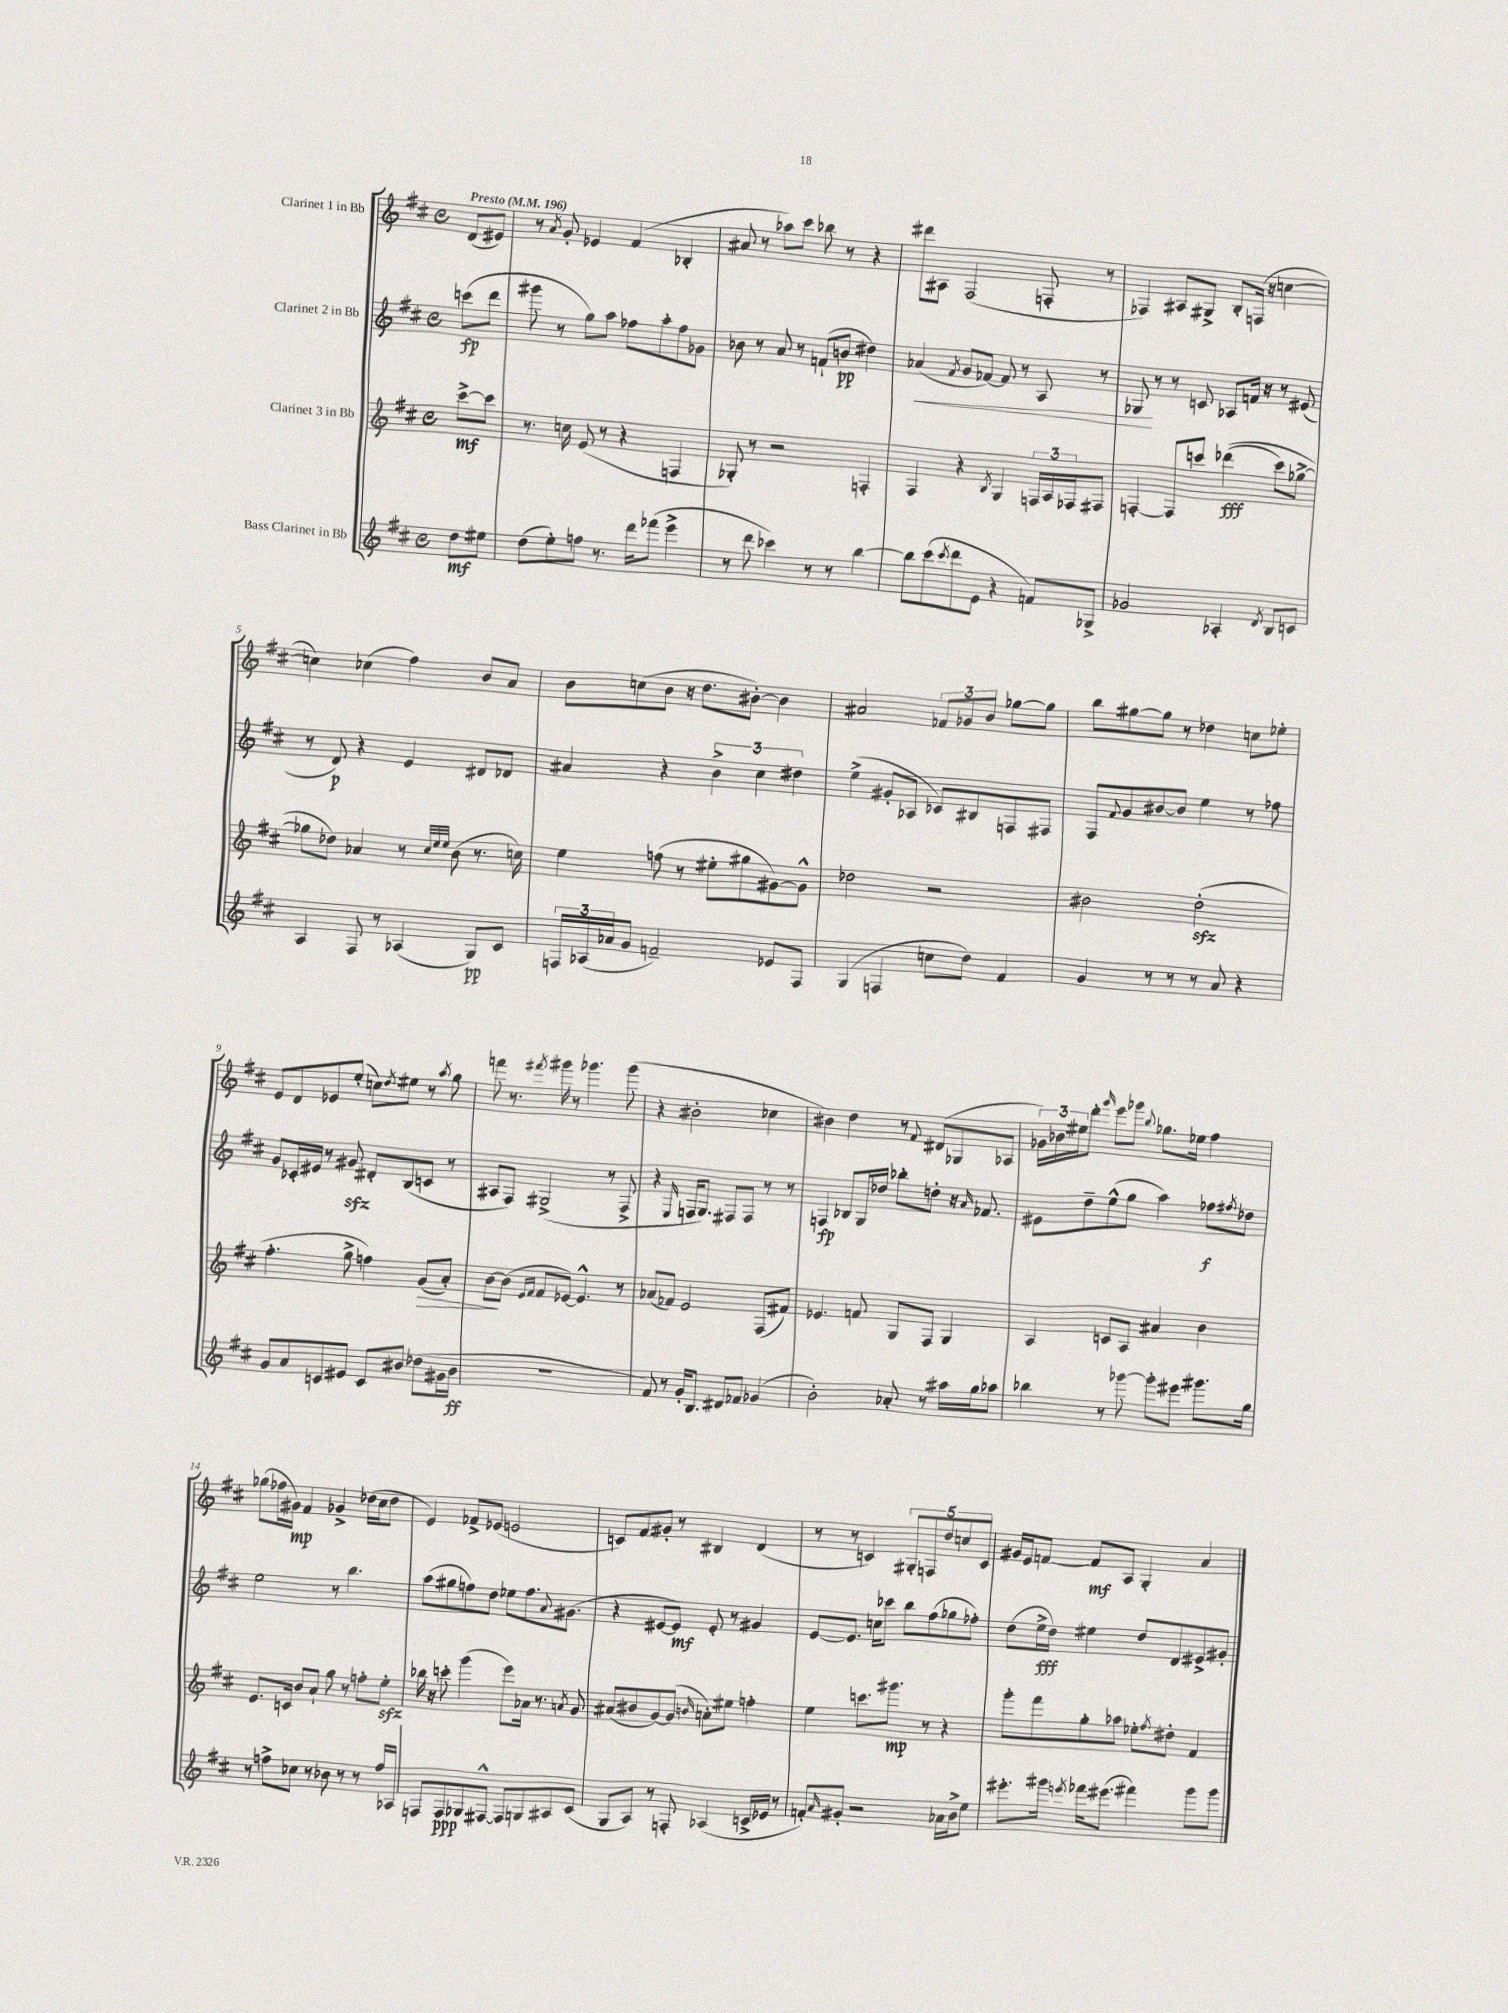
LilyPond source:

<<
\new StaffGroup <<
\new Staff = "s0" \with { instrumentName = "Clarinet 1 in Bb" } {
    \clef treble \key d \major \defaultTimeSignature \time 4/4 \partial 4 \tempo "Presto" 4 = 196
    d'8( eis'8) |
    r8 \acciaccatura { a'8 } g'8-. ees'4 fis'4( bes4-. |
    ais'8 r8 aes''8) cis'''8 bes''8 r8 r4 |
    dis'''8 ais8 fis2( f8-. r8 |
    fes4) ais8 gis8-> b8-. f16( r16 c''4~ |
    c''4) ces''4( fis''4) b'8 a'8 |
    b'8 c''8( b'8 r16 d''8. bis'8~-.) bis'4 |
    ais'2 \tuplet 3/2 { fes'8 ges'8 b'8 } ges''8~ ges''8 |
    b''8 gis''8~ gis''8 r8 des''4 c''8 ees''8-. |
    e'8 d'8 ees'8 e''8-.( c''8) \acciaccatura { d''8 } eis''8 r8 \acciaccatura { a''8 } g''8 |
    f'''8 r8. \acciaccatura { fis'''8 } gis'''16 r8 ges'''4. ges'''8( |
    r4 bis'2-. ces''4 |
    bis'4) d''4 r8 \appoggiatura { fis'8 } dis'8( ges8 aes8 |
    \tuplet 3/2 { ges'16) bes'16 eis''16 } d'''8-. \grace { g'''16 } e'''8 ges'''8 \appoggiatura { b''8 } ges''8. ees''16 fis''4 |
    ges''8( fes''16 gis'16\mp) fis'4 ges'4-> des''16( cis''16 des''8 |
    e'4) fes'8-> ees'8( e'2 |
    c'8) fis'8 gis'8-. r8 bis4 d'4( |
    r8 r8 c'4) \tuplet 5/4 { gis8-. f8 d''8 c''8 c'8 } |
    gis'16 e'16 f'8~ f'8\mf a8 g4-. a'4 \bar "|." |
}
\new Staff = "s1" \with { instrumentName = "Clarinet 2 in Bb" } {
    \clef treble \key d \major \defaultTimeSignature \time 4/4 \partial 4
    c'''8\fp( d'''8 |
    gis'''8 r8 g''8) a''8 fes''8 a''8-. fes''8 ges'8 |
    bes'8 r8 a'8 r8 f'8-!( b'8\pp dis''4) |
    aes'4\<( \acciaccatura { fis'8 } g'8 fes'8~) fes'8 r8 a8 r8 |
    ges8\! r8 r8 c'8 aes8 f'16 r16 r8 eis'8( |
    r8 d'8\p) r4 e'4 dis'8 des'8 |
    ais'4 r4 \tuplet 3/2 { b'4-> cis''4 dis''4 } |
    e''4->( gis'8-. aes8 ces'8) bis8 f8 fis8 |
    fis8 \appoggiatura { fis'8 } g'8 bis'8~ bis'8 e''4 r8 fes''8 |
    g'8 ces'16-. eis'16 r8 gis'8\sfz dis'8-. b8( c'8 r8 |
    ais8 fis8) gis2->( r8 fis8-> |
    r4 \grace { e16 } f16 g8.) fis8 fis8 r8 r8 |
    f4\fp bes8 g16 des''16 bes''8-. d''8-. r16 \grace { a'16 } fes'8. |
    eis'8 d''8-- e''8-^( g''8 a''4) fes''8\f \acciaccatura { fis''8 } des''8 |
    e''2 r8 b''4. |
    a''8( gis''8 f''8) d''8 ees''8 f''8. \appoggiatura { a'8 } gis'8.( |
    r4 eis'8~ eis'8\mf) eis'8-. r8 gis'4 |
    e'8~ e'8. c''16 ces'''8 b''8 fis''8( ges''8 fes''8-.) |
    d''8( e''16->\fff d''16) eis''4 d''8 d'8 eis'8-> gis'8-. \bar "|." |
}
\new Staff = "s2" \with { instrumentName = "Clarinet 3 in Bb" } {
    \clef treble \key d \major \defaultTimeSignature \time 4/4 \partial 4
    cis'''8~->\mf cis'''8 |
    r8. c''16 e'8( r8 r4 f4 |
    ges8-.) r8 r2 f4-. |
    fis4 r4 \acciaccatura { b8 } g4 \tuplet 3/2 { f16 a16 fes16 } fis8 |
    f4~-. f8 c'''8 des'''4\fff(\( c'''8) ges''8~-> |
    ges''8 des''8\) aes'4 r8 \grace { cis''32 e''32 e''32 } b'8( r8. c''16) |
    e''4 f''8( r8 eis''8-. gis''8 gis'8~) gis'8-^ |
    des''2 r2 |
    bis'2 d''2-.\sfz( |
    fis''4.-. g''8-> f''4) g'8\>( a'8-.) |
    b'8~\! b'8( \grace { e'16 fis'16 } fis'8 ees'8~) ees'4.-^ r8 |
    aes'8( fes'8) e'2 fis8( fis'8) |
    ees'4. f'8 g8 fis8 g4 |
    a4 c'8 a8 ais'4 b'4 |
    e'8. c'16 b'8 a'8-! g''8 r8 f''8-. e''8-.\sfz |
    bes''16 r16 c'''8-. g'''4( e'''8) aes'16 r8. \acciaccatura { a'8 } g'8 |
    ais'8( bis'8 g'8~) g'8( \grace { b'16 } a'8-.) eis''8 f''4-. |
    e''4 c'''8. gis'''8.\mp r8 r4 |
    g'''8-. fis'''8 g''8-. aes''8 ees''8-. \acciaccatura { fis''8 } dis''8-. fis'4 \bar "|." |
}
\new Staff = "s3" \with { instrumentName = "Bass Clarinet in Bb" } {
    \clef treble \key d \major \defaultTimeSignature \time 4/4 \partial 4
    d''8\mf eis''8 |
    d''8( e''8-.) f''8 r8. d'''16 fes'''8( e'''4-> |
    r8 d'''8 ces'''4) r8 r8 b''4~ |
    b''8 cis'''8( \acciaccatura { cis'''8 } d'''8 e'8 r4 f'8) ges8-> |
    ges'2 aes4-. \acciaccatura { d'8 } b8 c'8 |
    a4 fis8 r8 aes4( g8\pp) cis'8 |
    \tuplet 3/2 { f16 aes16( aes'16 } g'8 f'2--) ees'8 f8 |
    g4( f4 c''8 d''8) fis'4 |
    g'4 r8 r8 r8 a'8 r4 |
    g'8 a'8 c'8 eis'8 c'8 bis'8 des''8( gis'16 bis'16\ff |
    R1 |
    fis'8) r8 g'16-. b8. dis'8 fes'8 ges'4( |
    b'2-.) aes'8-. r8 ais''16 g''16 aes''8 |
    bes''4 r8 ges'''8~ ges'''8-. eis'''8 gis'''8. g''16 |
    r8 f''8-> ces''8 r8 bes'8 r8 r8 f''16 aes16 |
    f8 f8\ppp ges8 fis8~-^ fis8 g8 ais8 cis'8( |
    g8 a8) r8 f8-. aes4( c'16-> ees'16 r8 |
    f'8-.) \grace { a'16 } gis'8-. r2 aes'16 b'16-> e''8 |
    eis'''8.-. gis'''16 \acciaccatura { e'''8 } fes'''16 eis'''8.( fis'''4) gis'''8 gis'''8 \bar "|." |
}
>>
>>
